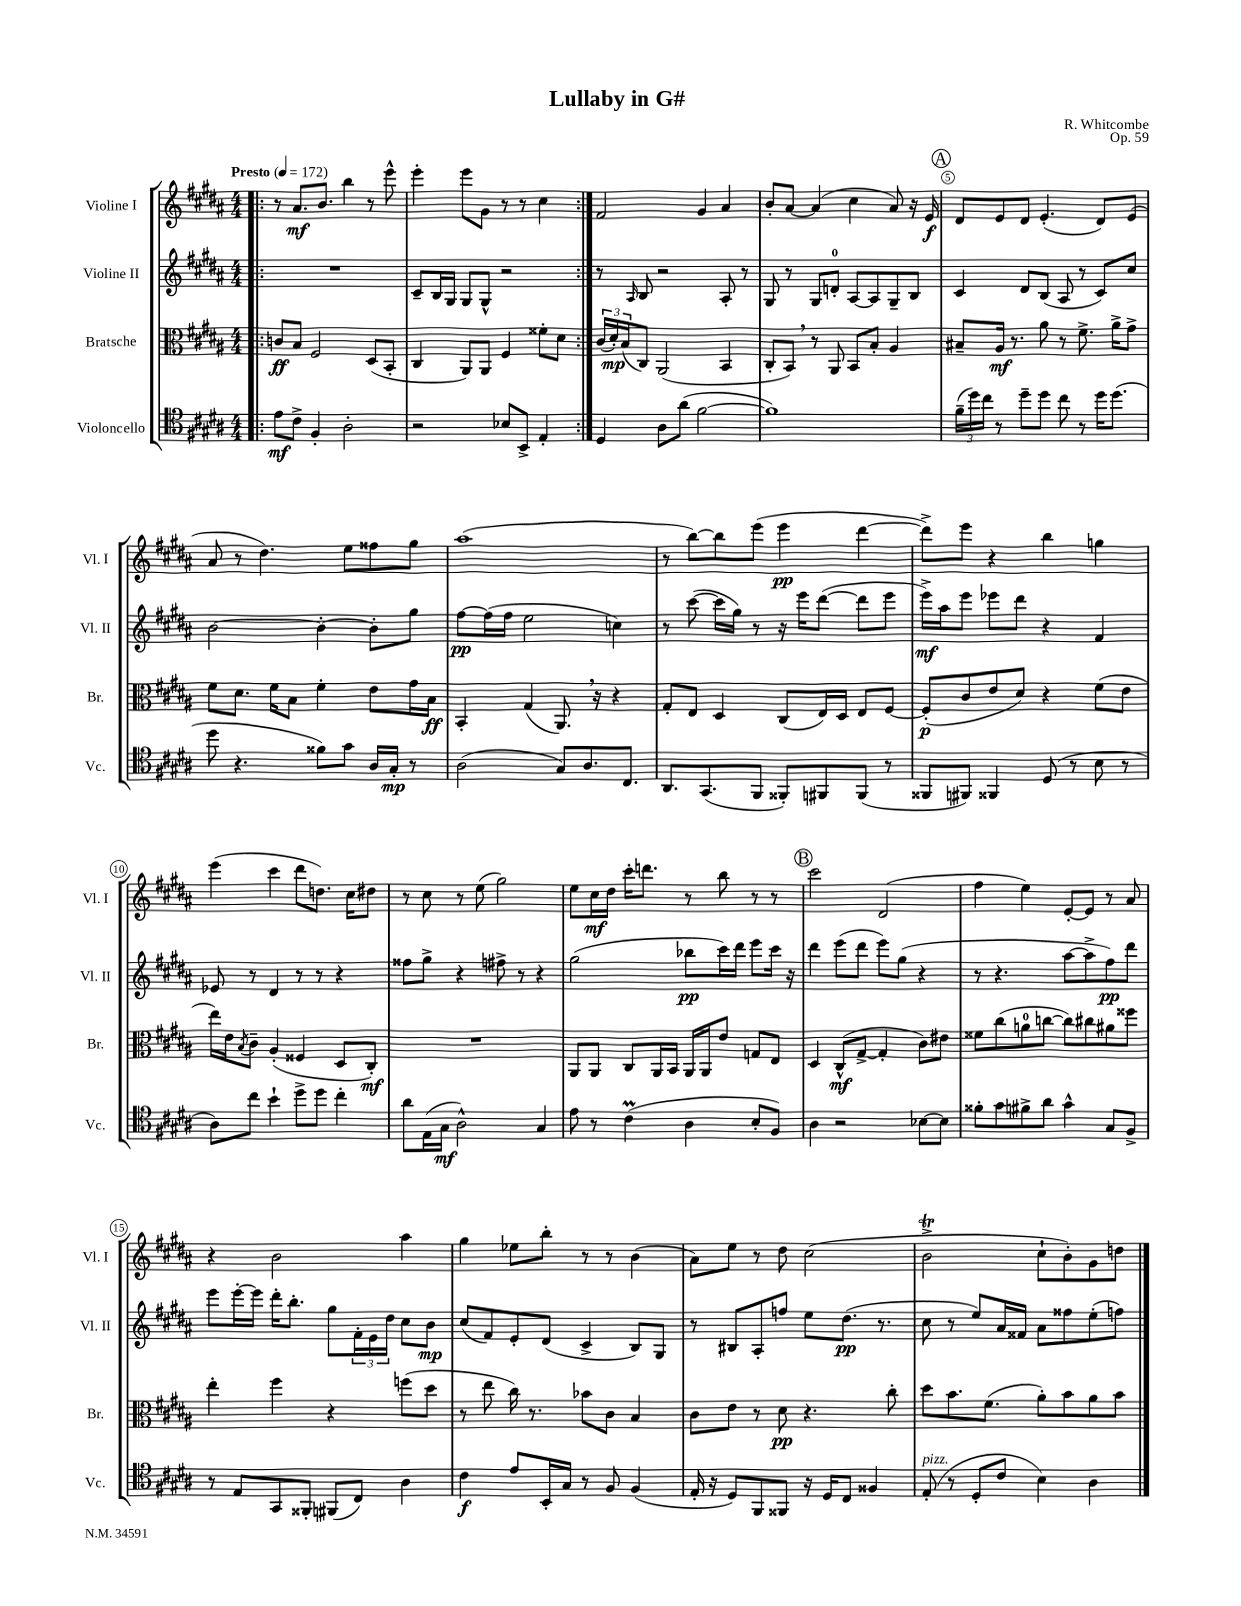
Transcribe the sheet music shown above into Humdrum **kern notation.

**kern	**kern	**kern	**kern
*staff4	*staff3	*staff2	*staff1
*clefC4	*clefC3	*clefG2	*clefG2
*k[f#c#g#d#a#]	*k[f#c#g#d#a#]	*k[f#c#g#d#a#]	*k[f#c#g#d#a#]
*M4/4	*M4/4	*M4/4	*M4/4
*MM172	*MM172	*MM172	*MM172
=!|:	=!|:	=!|:	=!|:
8e	8c	1r	8r
8c#^	8B	.	8.a#
4F#'	2F#	.	.
.	.	.	8.b
2A#'	.	.	4bb
.	(8D#	.	8r
.	8BB'	.	8eee^^
=	=	=	=
2r	4C#	8c#~	4eee'
.	.	16B	.
.	.	16G#	.
.	8AA#)	8G#	8eee
.	8AA#	8G#^^	8g#
8B-	4F#	2r	8r
8BB^	.	.	8r
4E'	8f##'	.	4cc#
.	8d#	.	.
=:|!	=:|!	=:|!	=:|!
4D#	(24c#	8r	2f#
.	24d#')	.	.
.	(24B	.	.
.	.	16qqA#	.
.	8C#)	8B	.
8A#	(2AA#	2r	.
(8a#	.	.	.
[2f#	.	.	4g#
.	4BB	8A#'	4a#
.	.	8r	.
=	=	=	=
1f#])	8C#'	8G#	8b'
.	8BB)	8r	[8a#
.	8r	8G#	(4a#]
.	8AA#	8d'	.
.	8BB	[8A#	4cc#
.	8B'	8A#]	.
.	4A#	8G#~	8a#)
.	.	8B	16r
.	.	.	16e
=	=	=	=
(24f#~	8B#~	4c#	8d#
24dd#)	.	.	.
24cc#	.	.	.
8r	16A#	.	8e
.	8.r	.	.
8dd#~	.	8d#	8d#
8dd#	8a#	(8B	(4.e'
8cc#	8r	8A#	.
8r	8.f#^	8r	.
16dd#	.	8c#)	8d#)
(8.dd#	16a#^	.	.
.	8g#^	8cc#	(8e
=	=	=	=
8dd#	8f#	[2b	8a#
4.r	8.d#	.	8r
.	.	.	4.dd#)
.	16f#	.	.
.	8B	.	.
8f##)	4f#'	4b'_	.
8g#	.	.	8ee
16A#	8e	8b']	8ff##
16G#'	.	.	.
8r	16g#	8gg#	8gg#
.	16B	.	.
=	=	=	=
(2A#	4BB'	[8ff#	(1aa#
.	.	(16ff#]	.
.	.	16ff#	.
.	(4G#	2ee	.
8G#)	8.AA#)	.	.
8.A#	.	.	.
.	16r	.	.
.	4r	4cc)	.
8.C#	.	.	.
=	=	=	=
8.AA#	8G#'	8r	8r
.	8E	([8ccc#	[8bb)
(8.GG#	.	.	.
.	4D#	16ccc#]	8bb]
.	.	16gg#)	.
8FF#	.	8r	(8eee
8FF##')	(8C#	16r	4eee
.	.	16eee	.
8FF#	16E)	([8ddd#	.
.	16D#	.	.
(8FF#	8E	8ddd#]	[4ddd#
8r	[8F#	8eee	.
=	=	=	=
8FF##	(8F#']	16eee^)	8ddd#^])
.	.	16aa#	.
8FF#)	8c#	8eee	8eee
4FF##	8e	8eee-	4r
.	8d#)	8ddd#	.
(8D#	4r	4r	4bb
8r	.	.	.
8B	(8f#	4f#	4gg
8r	8e	.	.
=	=	=	=
8A#)	16ee)	8e-	(4eee
.	16e	.	.
.	8qB	.	.
8cc#	8c#~	8r	.
4b`	(4A#'	4d#	4ccc#
8dd#^	4F##	8r	8ddd#
8dd#	.	8r	8.dd)
4cc#'	8D#	4r	.
.	.	.	16cc#
.	8C#')	.	8dd#
=	=	=	=
8a#	1r	8ff##	8r
(16E	.	8gg#^	8cc#
16G#	.	.	.
2A#^^)	.	4r	8r
.	.	.	(8ee
.	.	8ff#^	2gg#)
.	.	8r	.
4G#	.	4r	.
=	=	=	=
8e	8AA#	(2gg#	8ee
8r	8AA#	.	16cc#
.	.	.	16dd#
(4c#	8C#	.	16ccc#'
.	.	.	8.ddd
.	16AA#	.	.
.	16BB	.	.
4A#	16AA#	8bb-	8r
.	16AA#	.	.
.	8e	16ccc#)	8bb
.	.	16ddd#	.
8B'	8G	8eee	8r
8F#)	8E	16ccc#	8r
.	.	16r	.
=	=	=	=
4A#	4D#	4ddd#	2ccc#
2r	(8C#^^	(8eee	.
.	[8G#^	8ddd#	.
.	4G#']	8eee)	(2d#
.	.	(8gg#	.
[8B-	8c#)	4r	.
8B-]	8e#	.	.
=	=	=	=
8f##'	8f##	8r	4ff#
8g#	(8cc#	4.r	.
8f#^	8a	.	4ee)
8a#	[8cc	.	.
4g#^^	8cc])	[8aa#	[8e'
.	8cc#	8aa#^]	8e]
8G#	8a#	8ff#)	8r
8F#^	8ff##	8ddd#	8a#
=	=	=	=
8r	4ee'	8eee	4r
8E	.	[16eee'	.
.	.	16eee]	.
8GG#	4ff#	16ddd#'	2b
.	.	8.bb'	.
8FF##'	.	.	.
(8FF#	4r	8gg#	.
8C#)	.	24f#'	.
.	.	24e	.
.	.	24dd#	.
4A#	(8ff	8cc#	4aa#
.	8dd#	8b	.
=	=	=	=
4c#	8r	(8cc#	4gg#
.	8ee	8f#)	.
8e	16cc#)	8e'	8ee-
.	8.r	.	.
16BB'	.	(8d#	8bb'
16G#	.	.	.
8r	8b-	4c#^	8r
8F#	8c#	.	8r
(4F#	4B	8B)	(4b
.	.	8G#	.
=	=	=	=
16E'	8c#	8r	8a#)
16r	.	.	.
8D#)	8e	8B#	8ee
8FF#	8r	8A#'	8r
8FF##	8d#	8ff	8dd#
16r	4.r	8ee	(2cc#
16D#	.	.	.
8C#	.	(8.dd#	.
4F##	.	.	.
.	.	8.r	.
.	8cc#'	.	.
=	=	=	=
(8E'	8dd#	8cc#	2b^
8r	8.b	8r	.
8D#'	.	8ee)	.
.	(8.f#	.	.
8c#	.	16a#	.
.	.	16f##	.
4B)	8a#')	8a#	8cc#`
.	8b	8ff##	8b')
4A#	8a#	(8ee'	8g#
.	8b	8ff)	8dd
==	==	==	==
*-	*-	*-	*-
